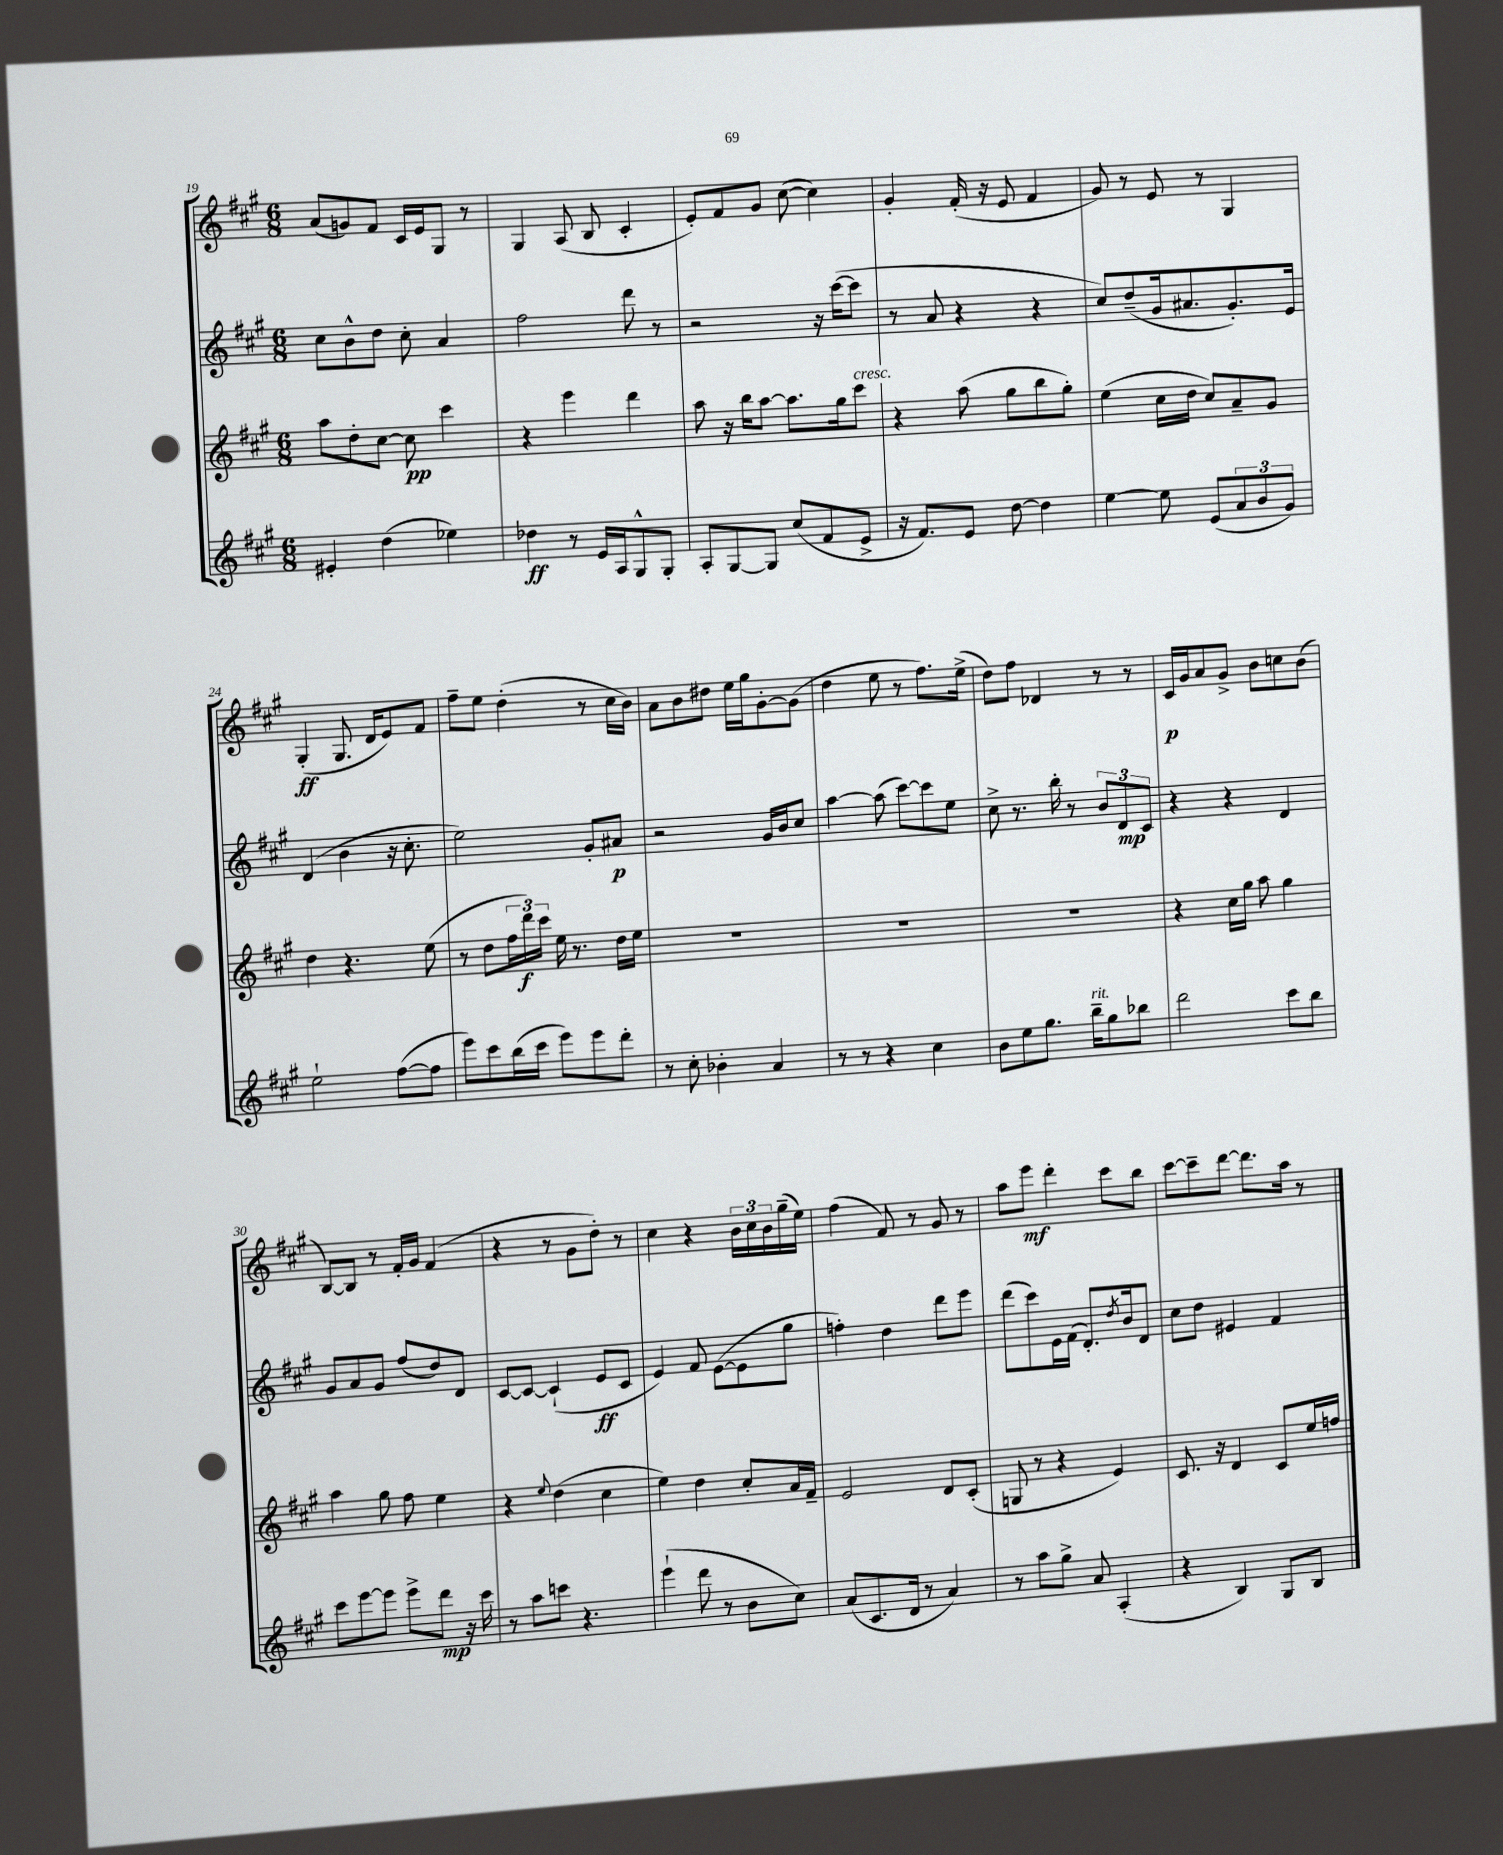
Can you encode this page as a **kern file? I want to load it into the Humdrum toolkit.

**kern	**kern	**kern	**kern
*staff4	*staff3	*staff2	*staff1
*clefG2	*clefG2	*clefG2	*clefG2
*k[f#c#g#]	*k[f#c#g#]	*k[f#c#g#]	*k[f#c#g#]
*M6/8	*M6/8	*M6/8	*M6/8
4e#'/	8aa\L	8cc#\L	(8a/L
.	8dd'\	8b^^\	8g/)
(4dd\	[8cc#\J	8dd\J	8f#/J
.	8cc#\]	8cc#'\	16c#/LL
.	.	.	16e/J
4ee-\)	4ccc#\	4a/	8G#/J
.	.	.	8r
=	=	=	=
4dd-\	4r	2ff#\	4G#/
8r	4eee\	.	(8A/
16e/LL	.	.	8B/
16A/J	.	.	.
8G#^^/	4ddd\	8ddd\	4c#'/
8G#'/J	.	8r	.
=	=	=	=
8A'/L	8aa\	2r	8e'/L)
[8G#/	16r	.	8f#/
.	16bb\LK	.	.
8G#/]J	[8aa\J	.	8g#/J
(8cc#/L	8.aa\]L	.	([8cc#\
8f#/	.	16r	4cc#\])
.	16gg#\k	([16ccc#\LK	.
8e^/J	8ccc#\J	8ccc#\]J	.
=	=	=	=
16r	4r	8r	4g#'/
8.f#/L)	.	.	.
.	.	8a/	.
8e/J	(8aa\	4r	(16f#'/
.	.	.	16r
[8dd\	8gg#\L	.	8e/
4dd\]	8bb\	4r	4f#/
.	8gg#'\J)	.	.
=	=	=	=
[4ee\	(4ee\	8cc#/L)	8g#/)
.	.	(8dd~/	8r
8ee\]	16cc#\LL	16g#/k	8e/
.	16dd\JJ	8.a#/	.
(8e/L	8cc#/L)	.	8r
12a/	8a~/	8.g#'/)	4G#/
12b/	.	.	.
.	8g#/J	.	.
12g#/J)	.	.	.
.	.	16e/Jk	.
=	=	=	=
2ee`\	4dd\	(4d/	(4G#'/
.	4.r	4b\	8.G#/
.	.	.	16d/LK
([8ff#\L	.	16r	8e/)
.	.	8.cc#'\	.
8ff#\]J	(8ee\	.	8f#/J
=	=	=	=
8eee\L)	8r	2ee\)	8ff#~\L
8ccc#\	8dd\L	.	8ee\J
(16bb\L	24ff#\L	.	(4dd'\
.	24ddd\)	.	.
16ccc#\JJ	.	.	.
.	24ccc#\JJ	.	.
8eee\L)	16ee\	.	.
.	8.r	.	.
8eee\	.	8g#'/L	8r
8ddd'\J	16dd\LL	8a#/J	16cc#\LL
.	16ee\JJ	.	16b\JJ)
=	=	=	=
8r	2.r	2r	8a\L
8cc#'\	.	.	8b\
4b-'\	.	.	8dd#\J
.	.	.	16ee\LL
.	.	.	16gg#\J
4a/	.	16g#/LL	[8g#'\
.	.	16b/J	.
.	.	8cc#/J	(8g#\]J
=	=	=	=
8r	2.r	[4aa\	4dd\
8r	.	.	.
4r	.	(8aa\]	8ee\
.	.	[8ccc#\L)	8r
4cc#\	.	8ccc#\]	8.ff#\L)
.	.	8ee\J	.
.	.	.	(16ee^\Jk
=	=	=	=
8b\L	2.r	8cc#^\	8dd\L)
8ee\	.	8.r	8ff#\J
8.gg#\J	.	.	4d-/
.	.	16bb'\	.
.	.	8r	.
16bb~\LK	.	.	.
8gg#\	.	12b/L	8r
.	.	12d/	.
8bb-\J	.	.	8r
.	.	12c#/J	.
=	=	=	=
2ddd\	4r	4r	16c#/LL
.	.	.	16g#/J
.	.	.	8a/
.	16cc#\LL	4r	8g#^/J
.	16gg#\JJ	.	.
.	8aa\	.	8b\L
8ccc#\L	4gg#\	4d/	8cc\
8bb\J	.	.	(8b\J
=	=	=	=
8ccc#\L	4aa\	8g#/L	[8B/L)
[8eee\	.	8a/	8B/]J
8eee\]J	8gg#\	8g#/J	8r
8eee^\L	8ff#\	(8ff#/L	16f#'/LL
.	.	.	16g#/JJ
8ddd\J	4ee\	8dd/)	(4f#/
16r	.	8d/J	.
16ccc#\	.	.	.
=	=	=	=
8r	4r	[8c#/L	4r
8aa\L	.	8c#/_J	.
.	8qqee/	.	.
8ccc\J	(4dd\	(4c#`/]	8r
4.r	.	.	8g#\L
.	4cc#\	8e/L	8dd'\J)
.	.	8c#/J	8r
=	=	=	=
(4eee`\	4ee\)	4e/)	4cc#\
8ddd\	4dd\	8f#/	4r
8r	.	([8e\L	.
8b\L	8cc#'/L	8e\]	24b\LL
.	.	.	24cc#\
.	.	.	24b\
8cc#\J)	16a/L	8gg#\J	(16gg#~\
.	16f#~/JJ	.	16ee\JJ)
=	=	=	=
(8a/L	2e/	4ff'\)	(4ff#\
8.c#/	.	.	.
.	.	4dd\	8f#/)
16d/Jk	.	.	.
8r	.	.	8r
4a/)	8d/L	8ddd\L	8g#/
.	(8c#'/J	8eee\J	8r
=	=	=	=
8r	8G/	(8ddd\L	8aa\L
8aa\L	8r	8ccc#\)	8eee\J
8gg#^\J	4r	16e\L	4ddd'\
.	.	(16f#\JJ	.
8a/	.	8.d'/L)	.
(4A'/	4e/)	.	8ccc#\L
.	.	8qdd/	.
.	.	16b/k	.
.	.	8d/J	8bb\J
=	=	=	=
4r	8.c#/	8cc#\L	[8ccc#\L
.	.	8dd\J	8ccc#~\]
.	16r	.	.
4B/)	4d/	4e#/	[8ddd\J
.	.	.	8.ddd\]L
8G#/L	8c#/L	4f#/	.
.	.	.	16aa\Jk
8B/J	16ee/L	.	8r
.	16ff/JJ	.	.
==	==	==	==
*-	*-	*-	*-
